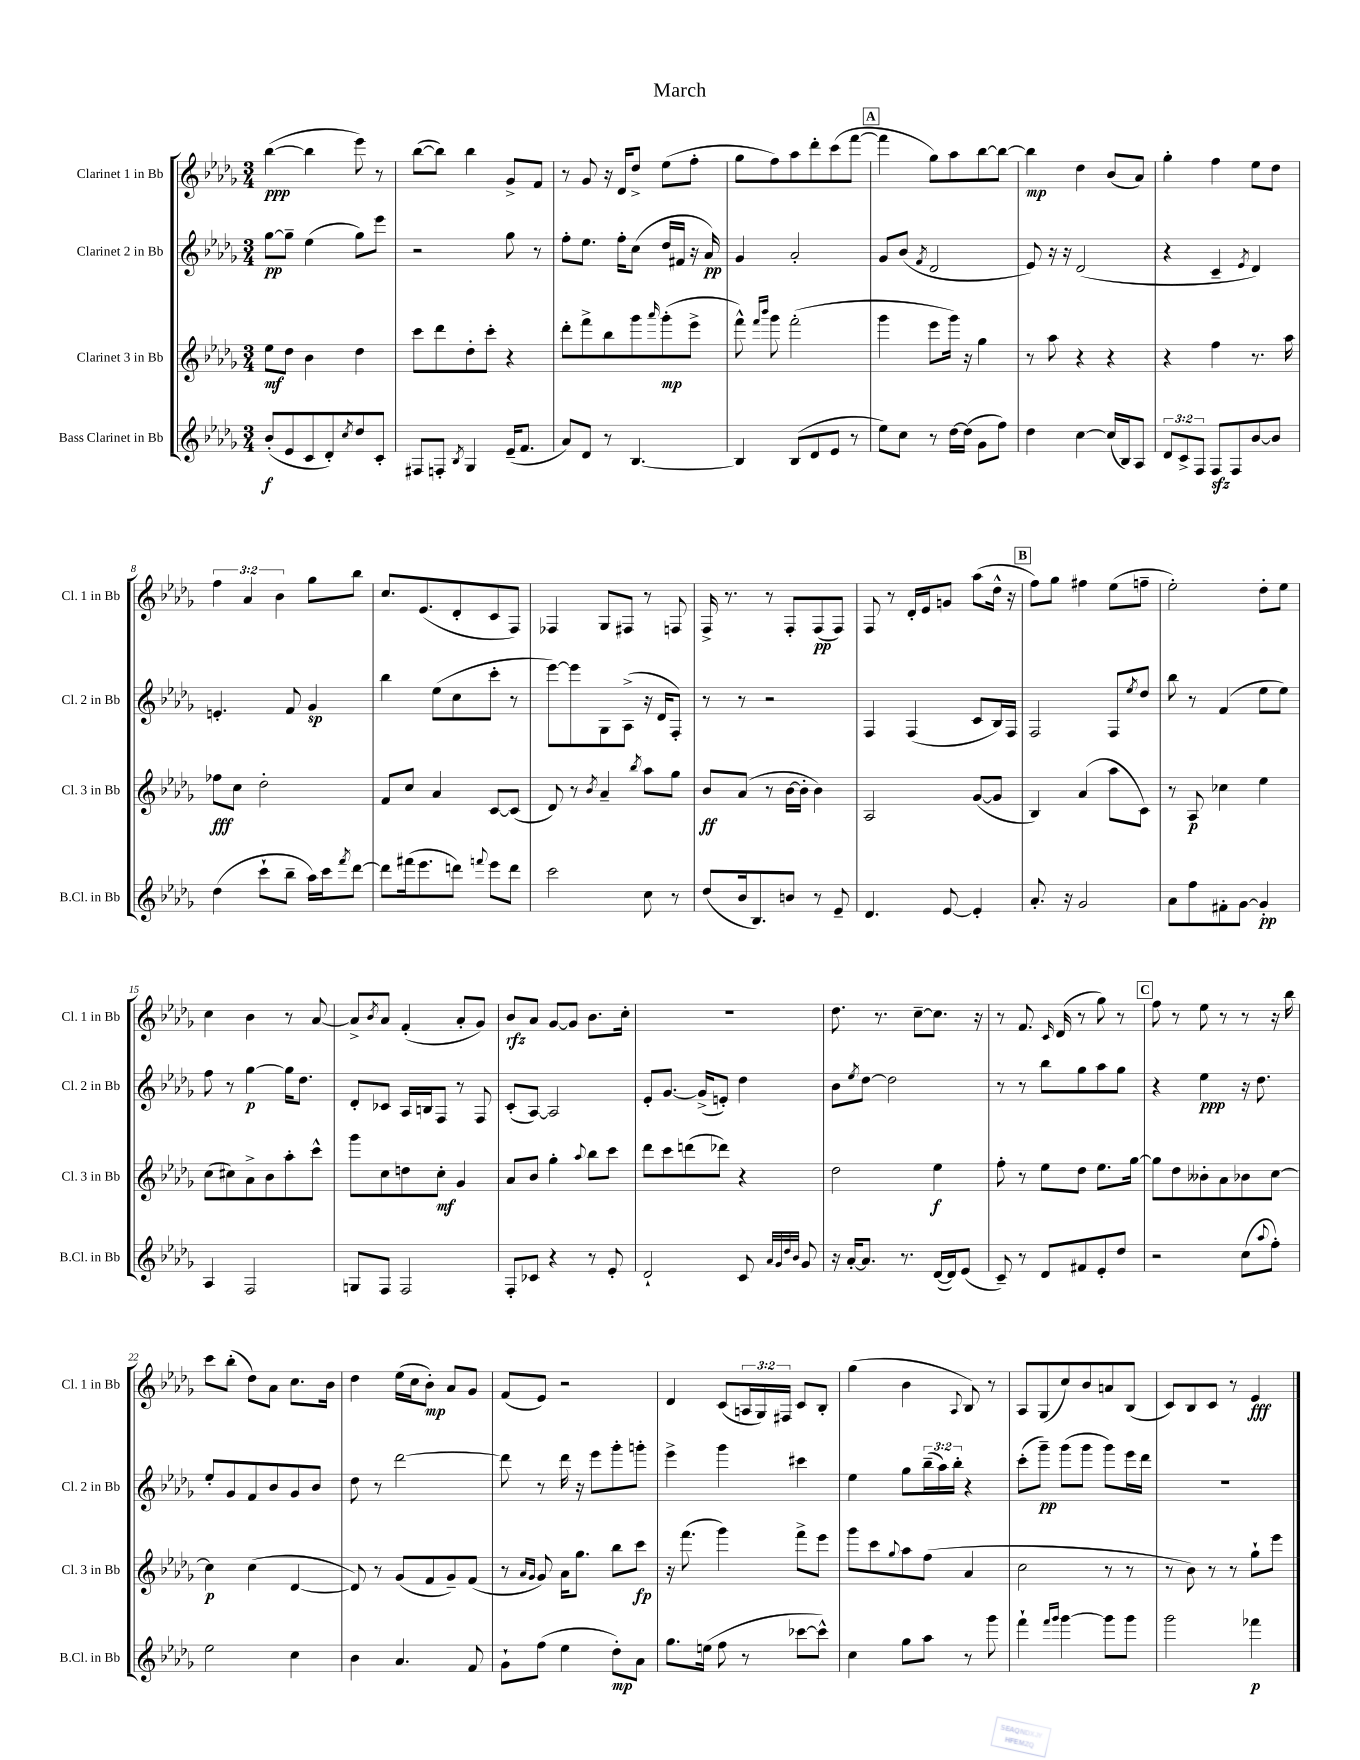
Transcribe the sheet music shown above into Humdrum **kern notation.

**kern	**kern	**kern	**kern
*staff4	*staff3	*staff2	*staff1
*clefG2	*clefG2	*clefG2	*clefG2
*k[b-e-a-d-g-]	*k[b-e-a-d-g-]	*k[b-e-a-d-g-]	*k[b-e-a-d-g-]
*M3/4	*M3/4	*M3/4	*M3/4
(8b-'	8ee-	[8gg-	([4bb-
8e-	8dd-	8gg-~]	.
8c	4b-	(4ee-	4bb-]
8d-')	.	.	.
8qcc	.	.	.
8dd-	4dd-	8gg-)	8eee-)
8c'	.	8eee-	8r
=	=	=	=
8F#	8ccc	2r	([8bb-
8F'	8ddd-	.	8bb-])
8qB-	.	.	.
4G-	8dd-'	.	4bb-
.	8ccc'	.	.
(16e-~	4r	8gg-	8g-^
8.f	.	.	.
.	.	8r	8f
=	=	=	=
8a-)	8ddd-'	8ff'	8r
8d-	8fff^	8.ee-	8g-
8r	8bb-	.	16r
.	.	16ff'	16d-
[4.B-	8ggg-	(8cc	8dd-^
.	16qqaaa-	.	.
.	(8ggg-'	16dd-	(8ee-
.	.	16f#	.
.	8eee-^	16r	8ff'
.	.	16a-)	.
=	=	=	=
4B-]	8fff^^)	4g-	8gg-
.	16qqfff	.	.
.	16qqbbb-	.	.
.	8ggg-	.	8ff)
(8B-	(2fff'	2a-'	8aa-
8d-	.	.	8ddd-'
8e-	.	.	(8ccc
8r	.	.	[8fff
=	=	=	=
8ee-)	4ggg-	8g-	4fff]
8cc	.	(8b-	.
.	.	8qf	.
8r	8eee-	2d-	8gg-)
[16dd-	16ggg-)	.	8aa-
(16dd-]	16r	.	.
8g-	4gg-	.	[8bb-
8ff)	.	.	8bb-_
=	=	=	=
4dd-	8r	8e-)	4bb-]
.	8aa-	16r	.
.	.	16r	.
[4cc	4r	(2d-	4dd-
(16cc]	4r	.	(8b-
16B-)	.	.	.
8A-	.	.	8a-)
=	=	=	=
12d-	4r	4r	4gg-'
12c^	.	.	.
12F	.	.	.
8F	4ff	4c~	4ff
8F	.	.	.
.	.	8qe-	.
[8b-	8.r	4d-)	8ee-
8b-]	.	.	8dd-
.	16aa-	.	.
=	=	=	=
(4dd-	8ff-	4.e'	6ff
.	8cc	.	.
.	.	.	6a-
8ccc`	2dd-'	.	.
.	.	.	6b-
8bb-~	.	8f	.
16aa-)	.	4g-	8gg-
16ccc	.	.	.
8qfff	.	.	.
[8ddd-	.	.	8bb-
=	=	=	=
8ddd-]	8f	4bb-	8.cc
(16fff#	8cc	.	.
8.eee-	.	.	(8.e-
.	4a-	(8ee-	.
8ddd)	.	8cc	8d-'
8qqfff	.	.	.
8eee-	[8c	8ccc'	8c
8ddd	(8c]	8r	8F)
=	=	=	=
2ccc	8d-)	[8eee-)	4F-
.	8r	8eee-]	.
.	8qb-	.	.
.	4a-~	8G-	8G-
.	.	(8A-^	8F#
.	8qbb-	.	.
8cc	8aa-	16r	8r
.	.	16d-	.
8r	8gg-	8F')	8F
=	=	=	=
(8dd-	8b-	8r	16F^
.	.	.	8.r
16b-	(8a-	8r	.
8.B-)	.	.	.
.	8r	2r	8r
8b	[16b-	.	8F'
.	16b-']	.	.
8r	4b-)	.	(8F
8e-~	.	.	8F)
=	=	=	=
4.d-	2A-	4F	8F
.	.	.	8r
.	.	(4F	16d-'
.	.	.	16e-
[8e-	.	.	8g
4e-']	([8g-	8c	(8aa-
.	8g-]	16B-)	16dd-^^
.	.	16F	16r
=	=	=	=
8.a-'	4B-)	2F	8ff)
.	.	.	8gg-
16r	.	.	.
2g-	(4a-	.	4ff#
.	8aa-	8F	(8ee-
.	.	8qee-	.
.	8c)	8dd-	8ff~
=	=	=	=
8a-	8r	8bb-	2ee-')
8ff	8A-	8r	.
8f#'	4cc-	(4f	.
[8g-	.	.	.
4g-']	4ee-	8ee-	8dd-'
.	.	8ee-)	8ee-
=	=	=	=
4A-	(8cc	8ff	4cc
.	8cc#)	8r	.
2F	8a-^	[4gg-	4b-
.	8b-	.	.
.	8aa-'	16gg-]	8r
.	.	8.dd-	.
.	8ccc^^	.	[8a-
=	=	=	=
8G	8ggg-	8d-'	8a-^]
.	.	.	8qb-
8F	8cc	8c-	8a-
2F	8dd	16A-	(4f'
.	.	16B	.
.	8cc'	8F	.
.	4g-	8r	8a-'
.	.	8F	8g-)
=	=	=	=
8F'	8a-	(8c'	8b-
8c-	8b-	[8A-)	8a-
4r	4gg-'	2A-]	[8g-
.	.	.	8g-]
.	8qqaa-	.	.
8r	8bb-	.	8.b-
8e-'	8ccc	.	.
.	.	.	16cc'
=	=	=	=
2d-`	8ddd-	8e-'	2.r
.	8ccc	[8.g-	.
.	(8ddd	.	.
.	.	(16g-^]	.
.	8ddd-)	8e')	.
8c	4r	4dd-	.
32qqa-	.	.	.
32qqg-	.	.	.
32qqdd-	.	.	.
32qqb-	.	.	.
8g-	.	.	.
=	=	=	=
16r	2dd-	8b-	8.dd-
[16a-'	.	.	.
.	.	8qee-	.
8.a-]	.	[8dd-	.
.	.	.	8.r
.	.	2dd-]	.
8.r	.	.	.
.	.	.	[8cc~
([16d-	4ee-	.	8.cc]
16d-])	.	.	.
(8e-	.	.	.
.	.	.	16r
=	=	=	=
8c~)	8ff'	8r	8r
8r	8r	8r	8.f
8d-	8ee-	8bb-	.
.	.	.	16qqc
.	.	.	(16d-
8f#	8dd-	8gg-	8r
8e-'	8.ee-	8aa-	8gg-)
8dd-	.	8gg-	8r
.	[16gg-	.	.
=	=	=	=
2r	8gg-]	4r	8ff
.	8dd-	.	8r
.	8b--'	4ee-	8ee-
.	8a-	.	8r
(8cc	8b-	16r	8r
.	.	8.dd-	.
8qqaa-	.	.	.
8ff')	[8cc	.	16r
.	.	.	16bb-
=	=	=	=
2ee-	4cc]	8ee-'	8ccc
.	.	8g-	(8bb-'
.	(4cc	8f	8dd-)
.	.	8b-	8a-
4cc	[4d-	8g-	8.cc
.	.	8b-	.
.	.	.	16b-
=	=	=	=
4b-	8d-])	8dd-	4dd-
.	8r	8r	.
4.a-	(8g-	[2ddd-	(16ee-
.	.	.	16cc
.	8f	.	8b-')
.	8g-~)	.	8a-
8f	(8f	.	8g-
=	=	=	=
8g-`	8r	8ddd-]	(8f
.	16qqa-	.	.
.	16qqg-	.	.
(8ff	8g-)	8r	8e-)
4ee-	16a-	16ddd-	2r
.	8.gg-	16r	.
.	.	8eee-	.
8dd-')	8bb-	8ggg-'	.
8a-	8ccc	8ggg'	.
=	=	=	=
8.gg-	16r	4eee-^	4d-
.	(8.fff	.	.
(16ee	.	.	.
8ff	4ggg-)	4ggg-	(8c
8r	.	.	24A
.	.	.	24G-)
.	.	.	24F#
[8ccc-	8fff^	4ccc#	8c
8ccc-^^])	8eee-	.	8B-'
=	=	=	=
4cc	8ggg-	4ee-	(4gg-
.	8ccc	.	.
.	8qqgg-	.	.
8gg-	8aa-	8gg-	4b-
8aa-	(8ff	(24bb-~	.
.	.	24aa-)	.
.	.	24bb-'	.
.	.	.	8qqA-
8r	4a-	4r	8B-)
8ggg-	.	.	8r
=	=	=	=
4fff`	2cc	(8ccc'	8A-
.	.	8ggg-~)	(8G-
16qqfff	.	.	.
16qqggg-	.	.	.
[4ggg-	.	(8ggg-	8cc)
.	.	8ggg-	8b-
8ggg-]	8r	8ggg-)	8a
8ggg-	8r	16eee-	(8B-
.	.	16ddd-	.
=	=	=	=
2ggg-	8r	2.r	8c)
.	8b-)	.	8B-
.	8r	.	8c
.	8r	.	8r
4fff-	8gg-`	.	4e-
.	8eee-	.	.
==	==	==	==
*-	*-	*-	*-
